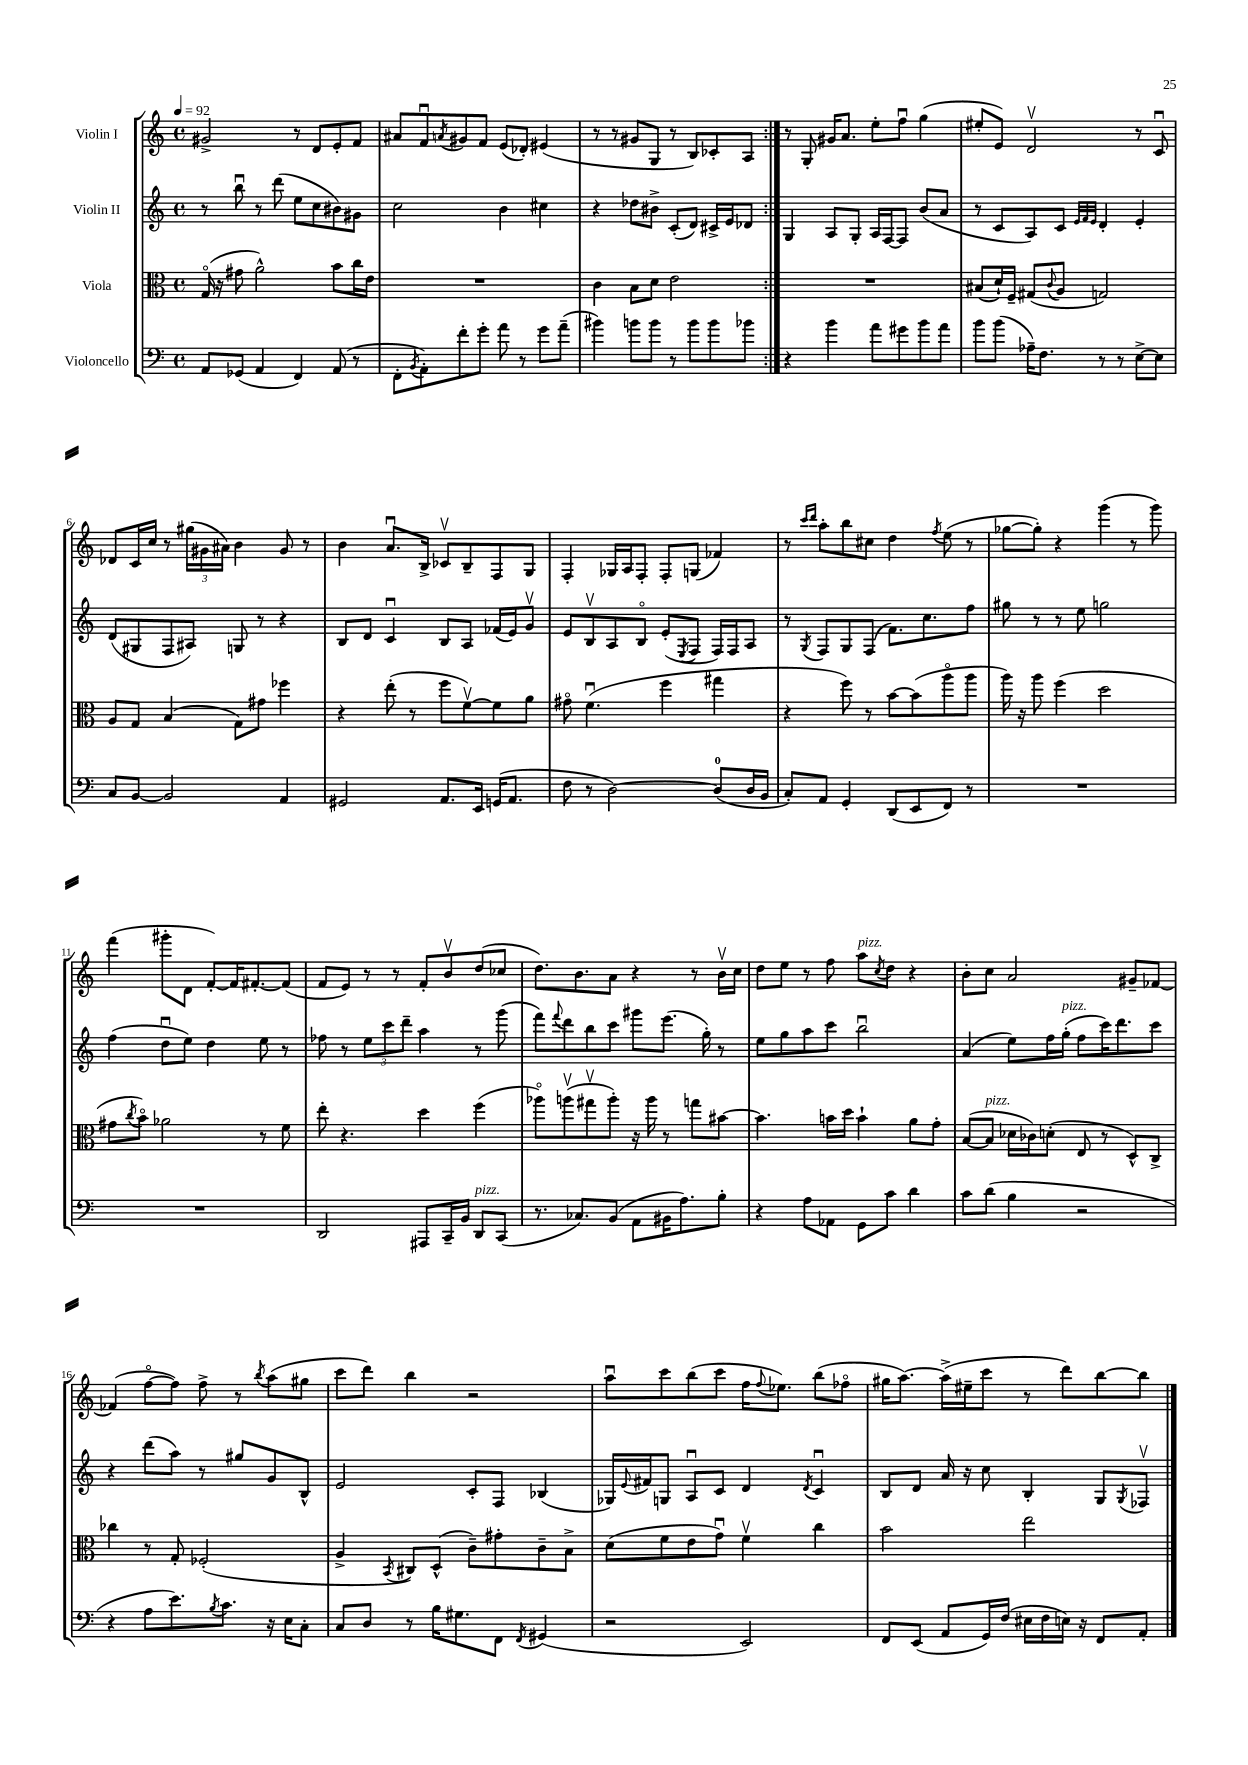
<<
\new StaffGroup <<
\new Staff = "s0" \with { instrumentName = "Violin I" } {
    \clef treble \key c \major \defaultTimeSignature \time 4/4 \tempo 4 = 92
    \repeat volta 2 { gis'2-> r8 d'8 e'8-. f'8 |
    ais'8 f'8\downbow \acciaccatura { a'8 } gis'8 f'8 e'8( des'8-.) eis'4( |
    r8 r8 gis'8 g8 r8 b8) ces'8-. a8 | }
    r8 g8-. gis'16 a'8. e''8-. f''8\downbow g''4( |
    eis''8-. e'8) d'2\upbow r8 c'8\downbow |
    des'8 c'16 c''16 r8 \tuplet 3/2 { gis''16( gis'16 ais'16) } b'4 gis'8 r8 |
    b'4 a'8.\downbow b16-> ces'8\upbow b8-- f8 g8 |
    f4-. ges16 a16 f8-. f8-. g8( fes'4) |
    r8 \grace { c'''16 d'''16 } a''8-. b''8 cis''8 d''4 \acciaccatura { f''8 } e''8( r8 |
    ges''8~ ges''8-.) r4 g'''4( r8 g'''8) |
    f'''4( gis'''8-. d'8 f'8~-.) f'16 fis'8.~-. fis'8( |
    f'8 e'8) r8 r8 f'8-. b'8\upbow d''8( ces''8 |
    d''8.) b'8. a'8 r4 r8 b'16\upbow c''16 |
    d''8 e''8 r8 f''8 a''8^\markup { \italic "pizz." } \acciaccatura { c''8 } d''8 r4 |
    b'8-. c''8 a'2 gis'8-- fes'8~ |
    fes'4( f''8~\flageolet f''8) f''8-> r8 \acciaccatura { b''8 } a''8( gis''8 |
    c'''8 d'''8) b''4 r2 |
    a''8\downbow c'''8 b''8( c'''8 f''16 \appoggiatura { f''8 } ees''8.) b''8( fes''8\flageolet |
    gis''16 a''8.~) a''16->( eis''16-- c'''8 r8 d'''8) b''8~ b''8 \bar "|." |
}
\new Staff = "s1" \with { instrumentName = "Violin II" } {
    \clef treble \key c \major \defaultTimeSignature \time 4/4
    \repeat volta 2 { r8 b''8\downbow r8 d'''8( e''8 c''8 bis'8) gis'8 |
    c''2 b'4 cis''4 |
    r4 des''8 bis'8-> c'8-.( d'8) cis'16-> e'16 des'8 | }
    g4 a8 g8-. a16 f16~ f8 b'8( a'8 |
    r8 c'8 a8) c'8 \grace { e'32 f'32 e'32 } d'4-. e'4-. |
    d'8( gis8 f8 ais8) g8 r8 r4 |
    b8 d'8 c'4\downbow b8 a8 fes'16( e'16) g'8\upbow |
    e'8 b8\upbow a8 b8\flageolet e'8-.( \acciaccatura { e8 } f8 f16) f16 a8 |
    r8 \acciaccatura { g8 } f8 g8 f8( f'8.) c''8. f''8 |
    gis''8 r8 r8 e''8 g''2 |
    f''4( d''8\downbow e''8) d''4 e''8 r8 |
    fes''8 r8 \tuplet 3/2 { e''8 c'''8 d'''8-- } a''4 r8 g'''8( |
    f'''8) \appoggiatura { f'''8 } d'''8 b''8 c'''8 gis'''8 e'''8.( g''16-.) r8 |
    e''8 g''8 a''8 c'''8 b''2\downbow |
    a'4( e''8) f''16 g''16-.^\markup { \italic "pizz." }( f''8 c'''16) d'''8. c'''8 |
    r4 d'''8( a''8) r8 gis''8 g'8 b8-^ |
    e'2 c'8-. f8 bes4( |
    ges16) \appoggiatura { e'8 } fis'16 g8 a8\downbow c'8 d'4 \acciaccatura { d'8 } c'4\downbow |
    b8 d'8 a'16 r16 c''8 b4-. g8 \acciaccatura { g8 } fes8\upbow \bar "|." |
}
\new Staff = "s2" \with { instrumentName = "Viola" } {
    \clef alto \key c \major \defaultTimeSignature \time 4/4
    \repeat volta 2 { g16\flageolet( r16 gis'8 a'2-^) b'8 c''16 e'16 |
    R1 |
    c'4 b8 d'8 e'2 | }
    R1 |
    bis8( d'16-!) f16-- gis8( \appoggiatura { c'8 } a8 g2) |
    a8 g8 b4( g8) gis'8 fes''4 |
    r4 e''8-.( r8 f''8 f'8~\upbow) f'8 a'8 |
    gis'8\flageolet f'4.\downbow( f''4 gis''4 |
    r4 f''8) r8 b'8~ b'8( a''8\flageolet a''8 |
    a''16) r16 a''8 f''4( d''2 |
    gis'8 \acciaccatura { c''8 } b'8\flageolet) aes'2 r8 f'8 |
    e''8-. r4. d''4 f''4( |
    aes''8\flageolet) a''8\upbow( gis''8\upbow a''8-.) r16 a''16 r8 g''8 bis'8~ |
    bis'4. b'16 d''16 b'4-! a'8 g'8-. |
    b8~( b8^\markup { \italic "pizz." } des'16 ces'16) d'8-.( e8 r8 d8-^) c8-> |
    ces''4 r8 g8-. fes2-.( |
    a4-> \acciaccatura { b,8 } cis8) d8-^( c'8--) gis'8-. c'8-- b8-> |
    d'8( f'8 e'8 g'8\downbow) f'4\upbow c''4 |
    b'2 e''2 \bar "|." |
}
\new Staff = "s3" \with { instrumentName = "Violoncello" } {
    \clef bass \key c \major \defaultTimeSignature \time 4/4
    \repeat volta 2 { a,8 ges,8( a,4 f,4) a,8( r8 |
    f,8-. \acciaccatura { b,8 } a,8-.) f'8-. g'8-. a'8 r8 g'8 a'8--( |
    bis'4) b'8 b'8 r8 b'8 b'8 bes'8 | }
    r4 b'4 a'8 gis'8 b'8 a'8 |
    b'8 b'8( aes16--) f8. r8 r8 e8~-> e8 |
    c8 b,8~ b,2 a,4 |
    gis,2 a,8. e,16 g,16( a,8. |
    f8 r8 d2~) d8-0( d16 b,16 |
    c8-.) a,8 g,4-. d,8( e,8 f,8) r8 |
    R1 |
    R1 |
    d,2 ais,,8 c,16-- b,16 d,8^\markup { \italic "pizz." } c,8( |
    r8. ces8.) b,8( a,8 bis,16 a8.) b8-. |
    r4 a8 aes,8 g,8 c'8 d'4 |
    c'8 d'8( b4 r2 |
    r4 a8 e'8.) \acciaccatura { b8 } c'8. r16 e16 c8-. |
    c8 d8 r8 b16 gis8. f,8 \acciaccatura { f,8 } gis,4( |
    r2 e,2) |
    f,8 e,8( a,8 g,16) f16( eis16 f16 e16) r16 f,8 a,8-. \bar "|." |
}
>>
>>
